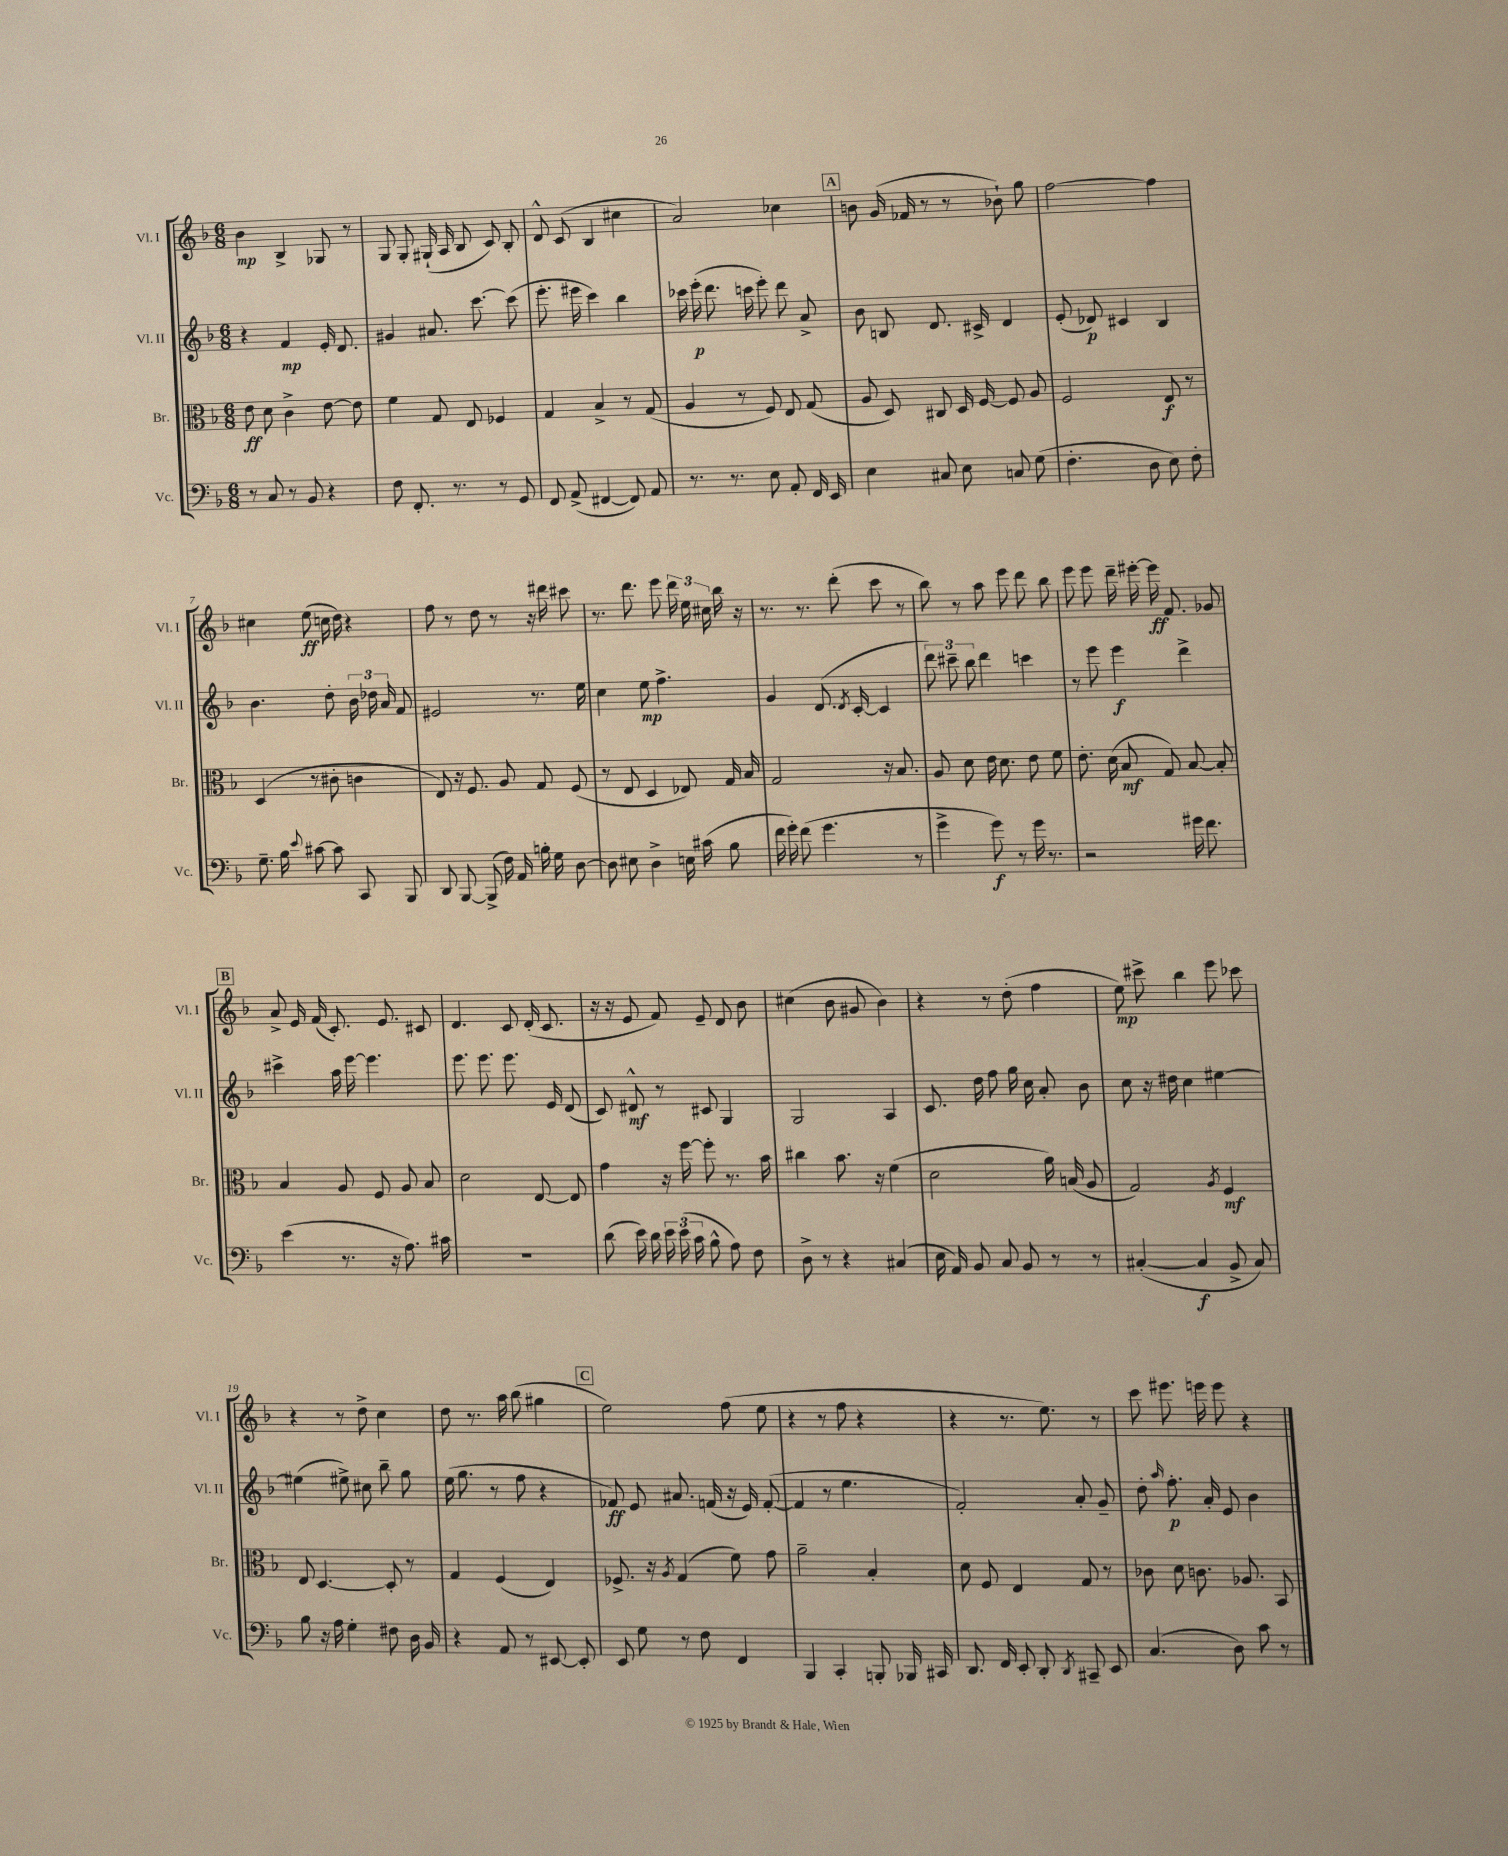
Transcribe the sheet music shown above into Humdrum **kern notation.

**kern	**dynam	**kern	**dynam	**kern	**dynam	**kern	**dynam
*part4	*part4	*part3	*part3	*part2	*part2	*part1	*part1
*staff4	*staff4	*staff3	*staff3	*staff2	*staff2	*staff1	*staff1
*I"Vc.	*	*I"Br.	*	*I"Vl. II	*	*I"Vl. I	*
*I'Vc.	*	*I'Br.	*	*I'Vl. II	*	*I'Vl. I	*
*clefF4	*	*clefC3	*	*clefG2	*	*clefG2	*
*k[b-]	*	*k[b-]	*	*k[b-]	*	*k[b-]	*
*M6/8	*	*M6/8	*	*M6/8	*	*M6/8	*
=1	=1	=1	=1	=1	=1	=1	=1
8r	.	8e\	ff	4r	.	4b-\	mp
8C/	.	8d\	.	.	.	.	.
8r	.	4c^\	.	4f/	mp	4B-^/	.
8BB-/	.	.	.	.	.	.	.
4r	.	[8e\	.	16e'/	.	8G-X/	.
.	.	.	.	8.d/	.	.	.
.	.	8e\]	.	.	.	8r	.
=2	=2	=2	=2	=2	=2	=2	=2
8F\	.	4f\	.	4g#X/	.	8G/	.
8.FF'/	.	.	.	.	.	8G'/	.
.	.	8G/	.	8.a#X/	.	(16G#X`/	.
8.r	.	.	.	.	.	16A/	.
.	.	8E/	.	.	.	8B-/	.
.	.	.	.	[8.ccc\	.	.	.
8r	.	4F-X/	.	.	.	8c/)	.
8GG/	.	.	.	(8ccc\]	.	8B-'/	.
=3	=3	=3	=3	=3	=3	=3	=3
8FF/	.	4G/	.	8.eee'\	.	8d^^/	.
(8AA^/	.	.	.	.	.	(8c/	.
.	.	.	.	16eee#X\	.	.	.
[4FF#X/	.	4B-^/	.	4ccc\)	.	4B-/	.
8FF#/])	.	8r	.	4bb-\	.	4cc#X\	.
8AA/	.	(8G/	.	.	.	.	.
=4	=4	=4	=4	=4	=4	=4	=4
8.r	.	4A/	.	16ccc-X\	.	2a/)	.
.	.	.	.	(16eee'\	p	.	.
.	.	.	.	8.ddd\	.	.	.
8.r	.	.	.	.	.	.	.
.	.	8r	.	.	.	.	.
.	.	.	.	16cccn\	.	.	.
8E\	.	8F/)	.	8eee'\)	.	.	.
8AA'/	.	8E/	.	8ddd\	.	4cc-X\	.
16FF/	.	(8G/	.	8a^/	.	.	.
16EE/	.	.	.	.	.	.	.
!!LO:REH:place=s1:t=A
=5	=5	=5	=5	=5	=5	=5	=5
4E\	.	8A/	.	8b-\	.	8bn\	.
.	.	8D/)	.	8Bn/	.	(16g/	.
.	.	.	.	.	.	16f-X/	.
8C#X/	.	8C#X/	.	8.d/	.	8r	.
8E\	.	16D/	.	.	.	8r	.
.	.	[16F/	.	16c#X^/	.	.	.
8Cn/	.	8F/]	.	4d/	.	8b-X`\)	.
(8G\	.	8A/	.	.	.	8gg\	.
=6	=6	=6	=6	=6	=6	=6	=6
4.F'\	.	2F/	.	(8e'/	.	[2ff\	.
.	.	.	.	8d-X/)	p	.	.
.	.	.	.	4c#X/	.	.	.
8D\	.	.	.	.	.	.	.
8E\)	.	8E/	f	4B-/	.	4ff\]	.
8F'\	.	8r	.	.	.	.	.
!!LO:LB:g=z
=7	=7	=7	=7	=7	=7	=7	=7
8.G~\	.	(4D/	.	4.b-\	.	4cc#X\	.
16B-\	.	.	.	.	.	.	.
8qqe/	.	.	.	.	.	.	.
[8c#X\	.	8r	.	.	.	(8ee\	ff
8c#\]	.	8c#X'\	.	8dd'\	.	16ccn\	.
.	.	.	.	.	.	16dd\)	.
8CC/	.	4cn\	.	24b-\	.	4r	.
.	.	.	.	24dd-X\	.	.	.
.	.	.	.	24a/	.	.	.
8BBB-/	.	.	.	8f/	.	.	.
=8	=8	=8	=8	=8	=8	=8	=8
8DD/	.	8E/)	.	2e#X/	.	8ff\	.
[8BBB-/	.	16r	.	.	.	8r	.
.	.	8.F/	.	.	.	.	.
(8BBB-^/]	.	.	.	.	.	8dd\	.
16F\)	.	8A/	.	.	.	8r	.
16AA/	.	.	.	.	.	.	.
16Bn'\	.	8G/	.	8.r	.	16r	.
16G\	.	.	.	.	.	16ddd#X\	.
[8D\	.	(8F/	.	.	.	8ccc#X\	.
.	.	.	.	16ee\	.	.	.
=9	=9	=9	=9	=9	=9	=9	=9
8D\]	.	8r	.	4cc\	.	8.r	.
8E#X\	.	8E/	.	.	.	.	.
.	.	.	.	.	.	8.ddd\	.
4D^\	.	4D/	.	8ee\	mp	.	.
.	.	.	.	4.ff^\	.	8eee\	.
16En\	.	8E-X/)	.	.	.	24ddd\	.
.	.	.	.	.	.	24ee\	.
(16c#X\	.	.	.	.	.	.	.
.	.	.	.	.	.	24cc#X\	.
8B-\	.	16G/	.	.	.	16bb-\	.
.	.	16B-/	.	.	.	16r	.
=10	=10	=10	=10	=10	=10	=10	=10
16f\	.	2G/	.	4g/	.	8.r	.
16g'\)	.	.	.	.	.	.	.
(8f\	.	.	.	.	.	.	.
.	.	.	.	.	.	8.r	.
4.g\	.	.	.	(8.d/	.	.	.
.	.	.	.	.	.	(8ddd'\	.
.	.	.	.	8qd/	.	.	.
.	.	.	.	[16c'/	.	.	.
.	.	16r	.	4c/]	.	8ccc\	.
.	.	8.B-/	.	.	.	.	.
8r	.	.	.	.	.	8r	.
=11	=11	=11	=11	=11	=11	=11	=11
4g^\	.	8A/	.	12ddd\)	.	8bb-\)	.
.	.	.	.	12ccc#X~\	.	.	.
.	.	8d\	.	.	.	8r	.
.	.	.	.	12bb-\	.	.	.
8g\)	f	16e\	.	4ddd\	.	8aa\	.
.	.	8.d\	.	.	.	.	.
8r	.	.	.	.	.	8eee\	.
16g\	.	8e\	.	4cccn\	.	8ddd\	.
8.r	.	.	.	.	.	.	.
.	.	8f\	.	.	.	8bb-\	.
=12	=12	=12	=12	=12	=12	=12	=12
2r	.	8.e'\	.	8r	.	8eee\	.
.	.	.	.	8eee\	.	8eee\	.
.	.	(16d\	.	.	.	.	.
.	.	8B-/	mf	4eee\	f	16ddd~\	.
.	.	.	.	.	.	[16eee#X'\	.
.	.	8G/)	.	.	.	16eee#\]	ff
.	.	.	.	.	.	8.f/	.
16g#X\	.	[8B-/	.	4ddd^\	.	.	.
8.f\	.	.	.	.	.	.	.
.	.	8B-'/]	.	.	.	8g-X/	.
!!LO:LB:g=z
!!LO:REH:place=s1:t=B
=13	=13	=13	=13	=13	=13	=13	=13
(4e\	.	4B-/	.	4ccc#X^\	.	8a^/	.
.	.	.	.	.	.	16e/	.
.	.	.	.	.	.	(16f/	.
8.r	.	8A/	.	16aa\	.	8.c'/)	.
.	.	.	.	[16eee\	.	.	.
.	.	8F/	.	4.eee\]	.	.	.
16r	.	.	.	.	.	8.e/	.
8.A\)	.	8A/	.	.	.	.	.
.	.	8B-/	.	.	.	8c#X/	.
16c#X\	.	.	.	.	.	.	.
=14	=14	=14	=14	=14	=14	=14	=14
2.r	.	2d\	.	8.eee\	.	4.d/	.
.	.	.	.	8.eee\	.	.	.
.	.	.	.	8.eee\	.	8c/	.
.	.	[8E/	.	.	.	(16d'/	.
.	.	.	.	16e/	.	8.c/	.
.	.	8E/]	.	(8d/	.	.	.
=15	=15	=15	=15	=15	=15	=15	=15
(8d\	.	4g\	.	8c/)	.	16r	.
.	.	.	.	.	.	16r	.
16e\)	.	.	.	8d#X^^/	mf	8e/	.
16d\	.	.	.	.	.	.	.
24e\	.	16r	.	8r	.	8f/)	.
(24e\	.	.	.	.	.	.	.
.	.	[16ff\	.	.	.	.	.
24c\	.	.	.	.	.	.	.
8B-^^\	.	8ff'\]	.	8c#X/	.	8e~/	.
8A\)	.	8.r	.	4G/	.	8d/	.
8F\	.	.	.	.	.	8b-\	.
.	.	16b-\	.	.	.	.	.
=16	=16	=16	=16	=16	=16	=16	=16
8D^\	.	4cc#X\	.	2G/	.	(4cc#X\	.
8r	.	.	.	.	.	.	.
4r	.	8.b-\	.	.	.	8b-\	.
.	.	.	.	.	.	8g#X/	.
.	.	16r	.	.	.	.	.
(4C#X/	.	(4f\	.	4A/	.	4b-\)	.
=17	=17	=17	=17	=17	=17	=17	=17
16E\	.	2d\	.	8.c/	.	4r	.
16AA/)	.	.	.	.	.	.	.
8BB-/	.	.	.	.	.	.	.
.	.	.	.	16dd\	.	.	.
8C/	.	.	.	8ff\	.	8r	.
8BB-/	.	.	.	16gg\	.	(8dd'\	.
.	.	.	.	16cc\	.	.	.
8r	.	16a\)	.	8a'/	.	4ff\	.
.	.	(16Bn/	.	.	.	.	.
8r	.	8A/	.	8b-\	.	.	.
=18	=18	=18	=18	=18	=18	=18	=18
([4C#X'/	.	2G/)	.	8cc\	.	8ee\)	mp
.	.	.	.	16r	.	8ccc#X^\	.
.	.	.	.	16dd#X\	.	.	.
4C#/]	f	.	.	4cc\	.	4bb-\	.
.	.	8qA/	.	.	.	.	.
8BB-^/	.	4F/	mf	[4ee#X\	.	8eee\	.
8C#/)	.	.	.	.	.	8ccc-X\	.
!!LO:LB:g=z
=19	=19	=19	=19	=19	=19	=19	=19
8B-\	.	8E/	.	(4ee#X\]	.	4r	.
16r	.	[4.D/	.	.	.	.	.
16A\	.	.	.	.	.	.	.
4G'\	.	.	.	8ee#X^\)	.	8r	.
.	.	.	.	8cc#X\	.	8dd^\	.
8F#X\	.	8D'/]	.	8bb-~\	.	4cc\	.
16D\	.	8r	.	8gg\	.	.	.
16BB-/	.	.	.	.	.	.	.
=20	=20	=20	=20	=20	=20	=20	=20
4r	.	4G/	.	(16ee\	.	8dd\	.
.	.	.	.	8.gg\	.	.	.
.	.	.	.	.	.	8.r	.
8AA/	.	(4F/	.	8r	.	.	.
.	.	.	.	.	.	16aa\	.
8r	.	.	.	8ff\	.	(8bb-\	.
[8EE#X/	.	4E/)	.	4r	.	4gg#X\	.
8EE#'/]	.	.	.	.	.	.	.
!!LO:REH:place=s1:t=C
=21	=21	=21	=21	=21	=21	=21	=21
8EE/	.	8.F-X^/	.	8f-X/)	ff	2ee\)	.
8G\	.	.	.	8e/	.	.	.
.	.	16r	.	.	.	.	.
.	.	8qA/	.	.	.	.	.
8r	.	(4G/	.	8.a#X/	.	.	.
8F\	.	.	.	.	.	.	.
.	.	.	.	(16fn/	.	.	.
4FF/	.	8f\)	.	16r	.	(8ff\	.
.	.	.	.	16e/)	.	.	.
.	.	8g\	.	([8f'/	.	8ee\	.
=22	=22	=22	=22	=22	=22	=22	=22
4BBB-/	.	2a~\	.	4f/]	.	4r	.
4CC'/	.	.	.	8r	.	8r	.
.	.	.	.	4.ee\	.	8ff\	.
8BBBn'/	.	4B-'/	.	.	.	4r	.
16BBB-X/	.	.	.	.	.	.	.
16CC#X/	.	.	.	.	.	.	.
=23	=23	=23	=23	=23	=23	=23	=23
8.DD/	.	8d\	.	2f'/)	.	4r	.
.	.	8F/	.	.	.	.	.
16FF/	.	.	.	.	.	.	.
8EE'/	.	4E/	.	.	.	8.r	.
8DD'/	.	.	.	.	.	.	.
.	.	.	.	.	.	8.ee\)	.
8qDD/	.	.	.	.	.	.	.
8CC#X~/	.	8G/	.	8a'/	.	.	.
8EE/	.	8r	.	8g~/	.	8r	.
=24	=24	=24	=24	=24	=24	=24	=24
(4.C/	.	8c-X\	.	8dd'\	.	8ccc\	.
.	.	.	.	16qqaa/	.	.	.
.	.	8d\	.	8.ff'\	p	8.eee#X\	.
.	.	8.cn\	.	.	.	.	.
.	.	.	.	16a'/	.	16eeen\	.
8D\)	.	.	.	8e/	.	8eee\	.
.	.	8.A-X/	.	.	.	.	.
8c\	.	.	.	4b-\	.	4r	.
8r	.	8BB-/	.	.	.	.	.
==	==	==	==	==	==	==	==
*-	*-	*-	*-	*-	*-	*-	*-
